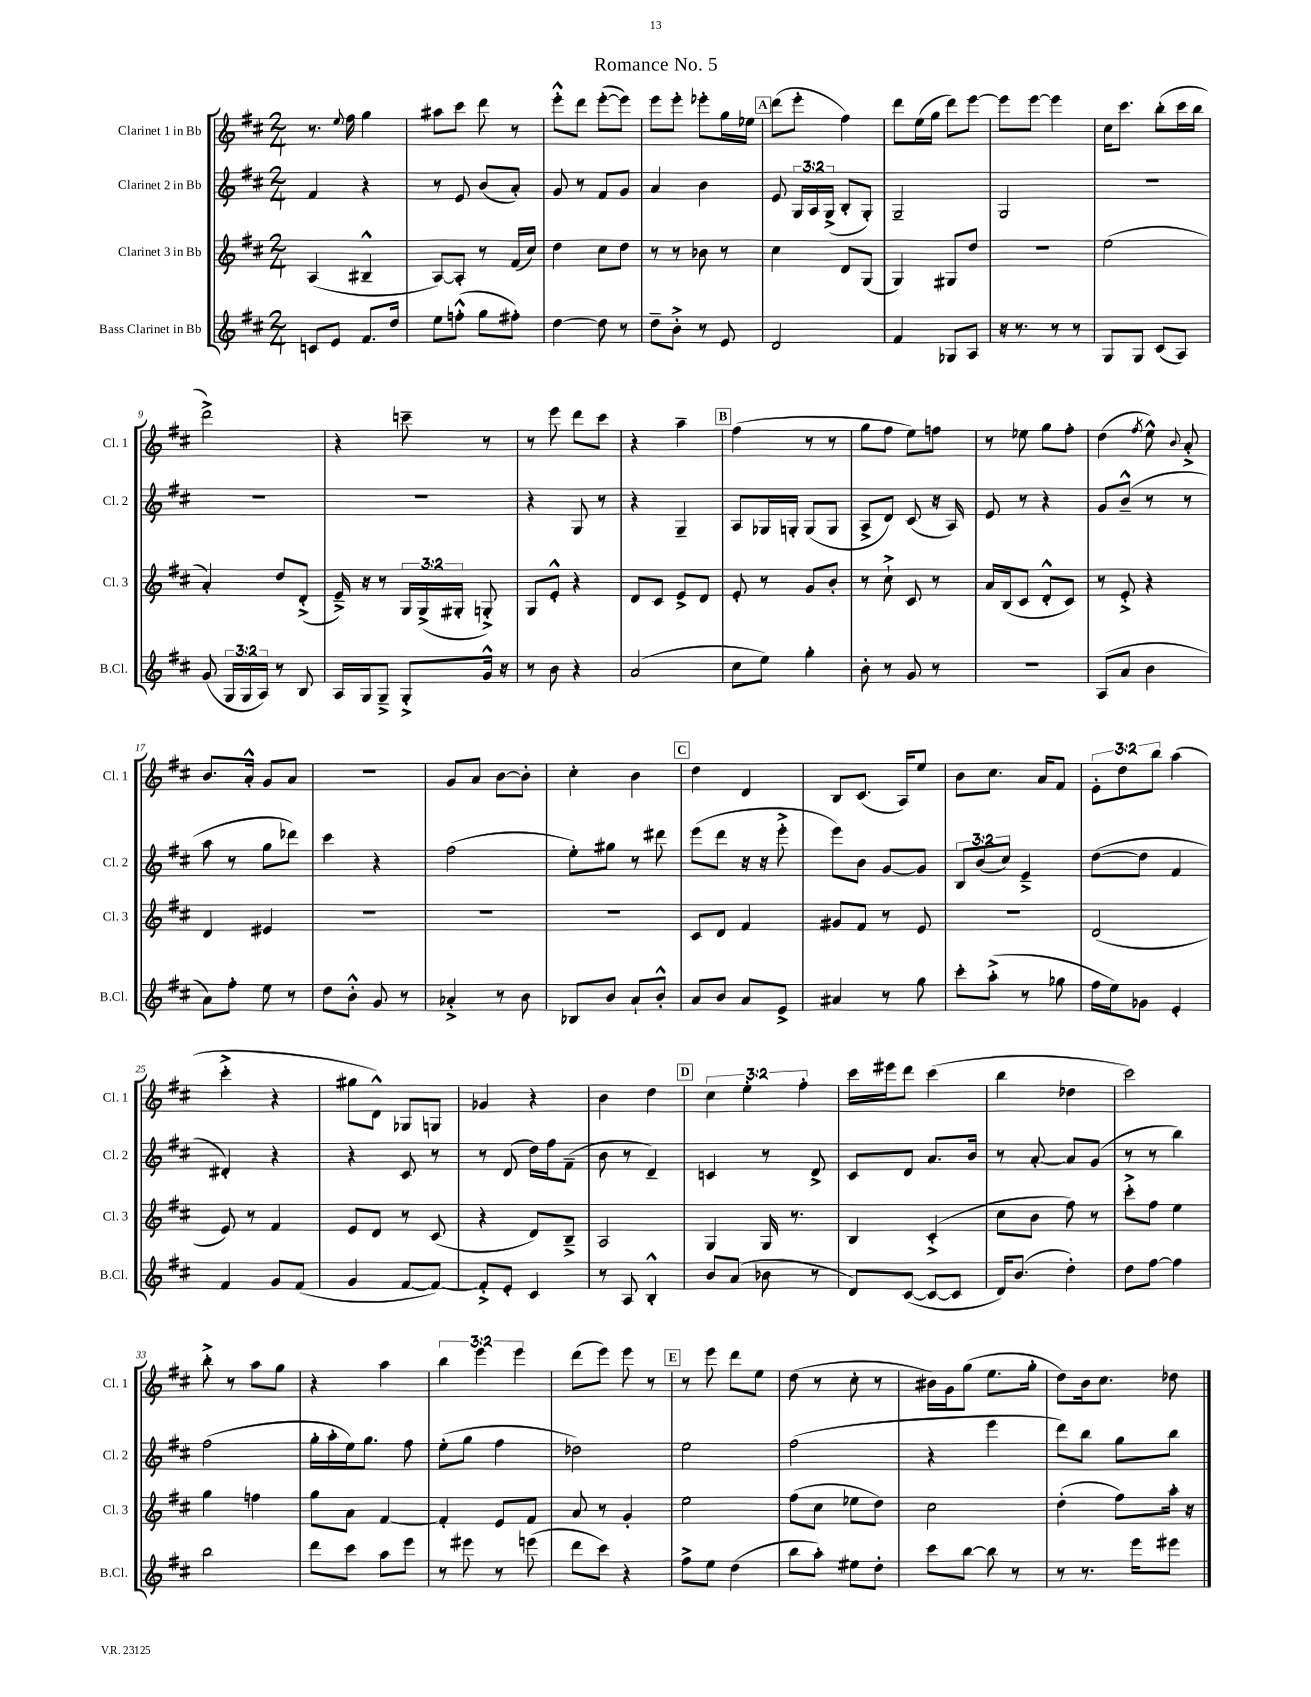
\header { title = "Romance No. 5" }
<<
\new StaffGroup <<
\new Staff = "s0" \with { instrumentName = "Clarinet 1 in Bb" shortInstrumentName = "Cl. 1" } {
    \clef treble \key d \major \numericTimeSignature \time 2/4 \override Staff.TupletNumber.text = #tuplet-number::calc-fraction-text
    \autoBeamOff r8. \appoggiatura { e''8 } fis''16 g''4 |
    ais''8[ cis'''8] d'''8 r8 |
    e'''8[-.-^ d'''8] e'''8[~-.( e'''8]) |
    e'''8[ e'''8]-. ees'''8[-. g''16 ees''16] |
    \mark \markup { \box "A" } d'''8[( e'''8]-. fis''4) |
    d'''8[ e''16( g''16] d'''8[) e'''8]~ |
    e'''8[ e'''8]~ e'''4 |
    cis''16[ cis'''8.] b''8[-.( cis'''16 b''16] |
    d'''2->) |
    r4 c'''8-- r8 |
    r8 e'''8 d'''8[ cis'''8] |
    r4 a''4-- |
    \mark \markup { \box "B" } fis''4( r8 r8 |
    g''8[ fis''8] e''8[) f''8] |
    r8 ees''8 g''8[ fis''8]-. |
    d''4( \acciaccatura { fis''8 } e''8-^) \appoggiatura { b'8 } a'8-.-> |
    b'8.[ a'16]-.-^ g'8[ a'8] |
    R2 |
    g'8[ a'8] b'8[~ b'8]-. |
    cis''4-. b'4 |
    \mark \markup { \box "C" } d''4 d'4 |
    b8[ cis'8.]( a16[) e''8] |
    b'8[ cis''8.] a'16[ fis'8] |
    \tuplet 3/2 { e'8[-. d''8 b''8] } a''4( |
    cis'''4-.-> r4 |
    gis''8[ d'8]-^) ges8[ g8] |
    ges'4 r4 |
    b'4 d''4 |
    \mark \markup { \box "D" } \tuplet 3/2 { cis''4 e''4-. fis''4-. } |
    cis'''16[ eis'''16 d'''8] cis'''4( |
    b''4 des''4 |
    cis'''2) |
    b''8-.-> r8 a''8[ g''8] |
    r4 a''4 |
    \tuplet 3/2 { b''4 e'''4 e'''4 } |
    d'''8[( e'''8]) e'''8 r8 |
    \mark \markup { \box "E" } r8 e'''8 d'''8[ e''8] |
    d''8( r8 cis''8-. r8 |
    bis'16[) g'16 g''8]( e''8.[ g''16]-. |
    d''8[) b'16 cis''8.] des''8 \bar "|." |
}
\new Staff = "s1" \with { instrumentName = "Clarinet 2 in Bb" shortInstrumentName = "Cl. 2" } {
    \clef treble \key d \major \numericTimeSignature \time 2/4 \override Staff.TupletNumber.text = #tuplet-number::calc-fraction-text
    \autoBeamOff fis'4 r4 |
    r8 e'8 b'8[( a'8]-.) |
    g'8 r8 fis'8[ g'8] |
    a'4 b'4 |
    \mark \markup { \box "A" } e'8 \tuplet 3/2 { g16[ a16 g16]->( } b8[-. g8]-.) |
    g2-- |
    g2 |
    R2 |
    R2 |
    R2 |
    r4 g8 r8 |
    r4 g4-- |
    \mark \markup { \box "B" } a8[ ges16 g16]-. g8[( g8] |
    a8[-> d'8]) cis'8( r16 a16) |
    e'8 r8 r4 |
    g'8[ b'8]---^( r8 r8 |
    a''8 r8 g''8[ des'''8]) |
    cis'''4 r4 |
    fis''2( |
    e''8[-.) gis''8] r8 dis'''8 |
    \mark \markup { \box "C" } e'''8[( d'''8] r16 r16 e'''8-.-> |
    e'''8[) b'8] g'8[~ g'8] |
    \tuplet 3/2 { b8[ b'8( cis''8]) } e'4---> |
    d''8[~( d''8] fis'4 |
    dis'4-.) r4 |
    r4 cis'8 r8 |
    r8 d'8( d''16[) fis''16 fis'8]--( |
    b'8 r8 d'4--) |
    \mark \markup { \box "D" } c'4 r8 d'8-> |
    cis'8[ d'8] a'8.[ b'16] |
    r8 a'8~-. a'8[ g'8]( |
    r8 r8 b''4) |
    fis''2( |
    g''16[-. a''16-. e''16) g''8.] fis''8 |
    e''8[-.( g''8] fis''4 |
    des''2) |
    \mark \markup { \box "E" } e''2 |
    fis''2( |
    r4 e'''4 |
    d'''8[) b''8] g''8[ b''8] \bar "|." |
}
\new Staff = "s2" \with { instrumentName = "Clarinet 3 in Bb" shortInstrumentName = "Cl. 3" } {
    \clef treble \key d \major \numericTimeSignature \time 2/4 \override Staff.TupletNumber.text = #tuplet-number::calc-fraction-text
    \autoBeamOff a4( bis4---^ |
    a8[~) a8]-. r8 fis'16[( cis''16]) |
    d''4 cis''8[ d''8] |
    r8 r8 bes'8 r8 |
    \mark \markup { \box "A" } cis''4 d'8[ g8]( |
    g4) gis8[ d''8] |
    R2 |
    e''2( |
    a'4-.) d''8[ d'8]-.->( |
    e'16--->) r16 r8 \tuplet 3/2 { g16[ g16->( gis16]-. } g8-.->) |
    g8[ e'8]-.-^ r4 |
    d'8[ cis'8] e'8[-> d'8] |
    \mark \markup { \box "B" } e'8-. r8 g'8[ b'8]-. |
    r8 cis''8-!-> cis'8 r8 |
    a'16[ b16( cis'8] d'8[-.-^ cis'8]) |
    r8 e'8-.-> r4 |
    d'4 eis'4 |
    R2 |
    R2 |
    R2 |
    \mark \markup { \box "C" } cis'8[ d'8] fis'4 |
    gis'8[ fis'8] r8 e'8 |
    r2 |
    d'2( |
    e'8) r8 fis'4 |
    e'8[ d'8] r8 cis'8( |
    r4 d'8[) b8]---> |
    a2 |
    \mark \markup { \box "D" } g4 g16 r8. |
    b4 cis'4-.->( |
    cis''8[ b'8] fis''8) r8 |
    cis'''8[-.-> fis''8] e''4 |
    g''4 f''4 |
    g''8[ a'8] fis'4~ |
    fis'4-. e'8[ fis'8] |
    a'8 r8 g'4-. |
    \mark \markup { \box "E" } e''2 |
    fis''8[( cis''8] ees''8[ d''8]) |
    cis''2 |
    d''4-.( fis''8[) a''16]-. r16 \bar "|." |
}
\new Staff = "s3" \with { instrumentName = "Bass Clarinet in Bb" shortInstrumentName = "B.Cl." } {
    \clef treble \key d \major \numericTimeSignature \time 2/4 \override Staff.TupletNumber.text = #tuplet-number::calc-fraction-text
    \autoBeamOff c'8[ e'8] fis'8.[ d''16] |
    e''8[ f''8]-.-^( g''8[ fis''8]-.) |
    d''4~ d''8 r8 |
    d''8[-- b'8]-.-> r8 e'8 |
    \mark \markup { \box "A" } d'2 |
    fis'4 ges8[ a8] |
    r16 r8. r8 r8 |
    g8[ g8] cis'8[( a8]) |
    g'8( \tuplet 3/2 { g16[ g16 a16]) } r8 b8 |
    a16[ g16 g8]---> g8[-.-> g'16]-^ r16 |
    r8 b'8 r4 |
    a'2( |
    \mark \markup { \box "B" } cis''8[ e''8]) g''4-. |
    b'8-. r8 g'8 r8 |
    r2 |
    a8[( a'8] b'4 |
    a'8[) fis''8]-. e''8 r8 |
    d''8[ b'8]-.-^ g'8 r8 |
    aes'4-.-> r8 b'8 |
    bes8[ b'8] a'8[-! b'8]-.-^ |
    \mark \markup { \box "C" } a'8[ b'8] a'8[ e'8]-> |
    ais'4 r8 g''8 |
    cis'''8[-. a''8]-.->( r8 ges''8 |
    fis''16[ e''16) ges'8] e'4-. |
    fis'4 g'8[ fis'8]( |
    g'4 fis'8[~ fis'8]~) |
    fis'8[-.-> e'8]-. cis'4 |
    r8 a8 b4-.-^ |
    \mark \markup { \box "D" } b'8[ a'8]( bes'8 r8 |
    d'8[) cis'8]~( cis'8[~ cis'8] |
    d'16[) b'8.]( d''4-.) |
    d''8[ fis''8]~ fis''4 |
    b''2 |
    d'''8[ cis'''8] a''8[ e'''8] |
    r8 eis'''8 r8 e'''8( |
    d'''8[ cis'''8]) r4 |
    \mark \markup { \box "E" } fis''8[-> e''8] d''4( |
    b''8[ a''8]-.) eis''8[ d''8]-. |
    cis'''8[ b''8]~ b''8 r8 |
    r8 r8. e'''16[ eis'''8] \bar "|." |
}
>>
>>
